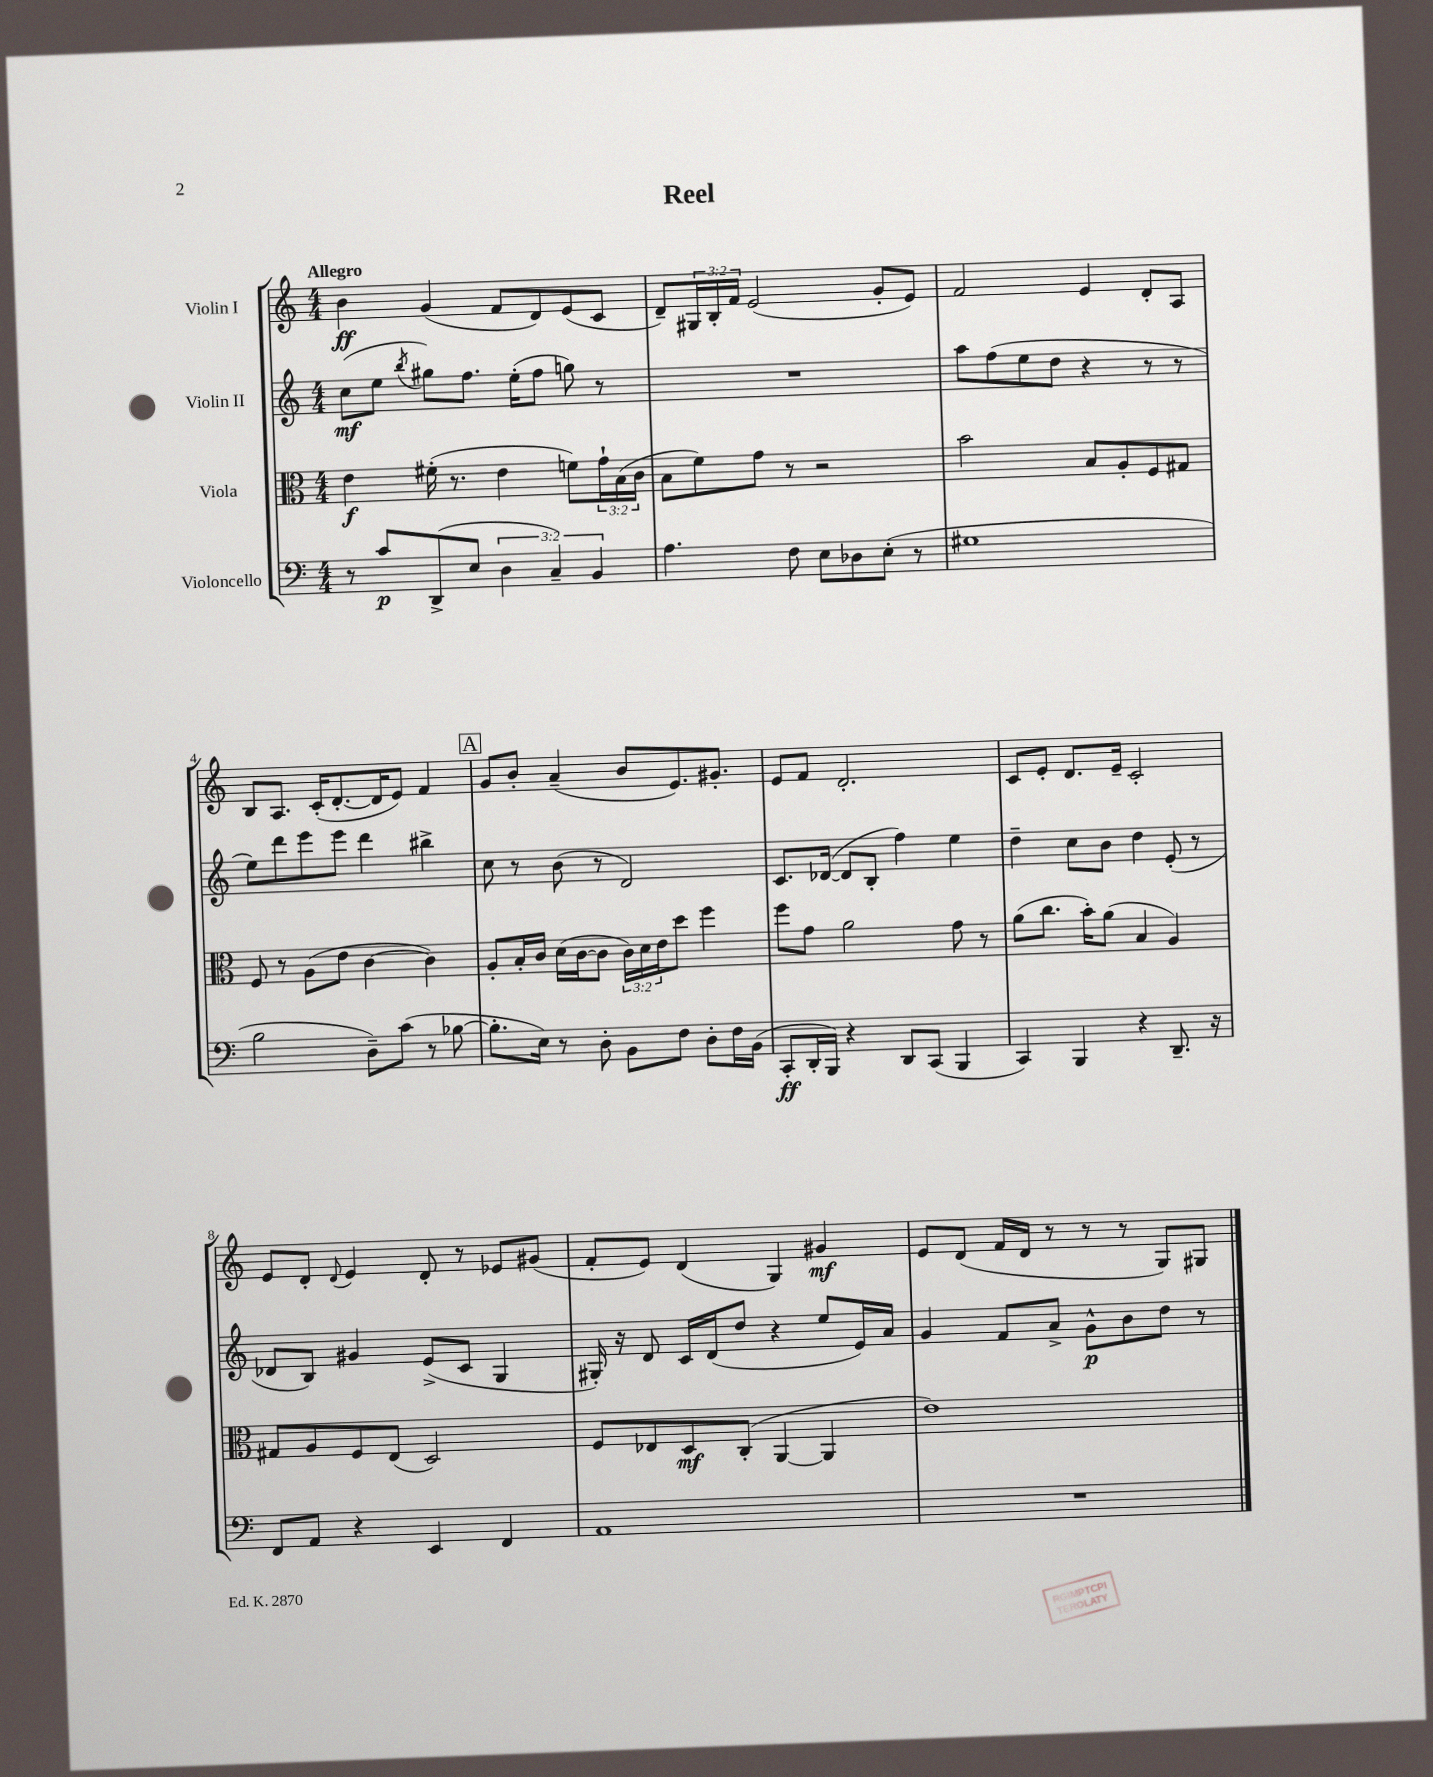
\header { title = "Reel" }
<<
\new StaffGroup <<
\new Staff = "s0" \with { instrumentName = "Violin I" } {
    \clef treble \key c \major \numericTimeSignature \time 4/4 \override Staff.TupletNumber.text = #tuplet-number::calc-fraction-text \tempo "Allegro"
    b'4\ff g'4( f'8 d'8) e'8( c'8 |
    d'8--) \tuplet 3/2 { gis16 b16-. f'16 } e'2( g'8-. e'8) |
    f'2 e'4 d'8-. a8 |
    b8 a8. c'16-.( d'8.~-. d'16 e'8) f'4 |
    \mark \markup { \box "A" } g'8 b'8-. a'4--( b'8 e'8.) gis'8.-. |
    e'8 f'8 d'2.-. |
    c'8 e'8-. d'8. e'16-- c'2-. |
    e'8 d'8-. \appoggiatura { d'8 } e'4 d'8-. r8 ees'8 gis'8( |
    f'8-. e'8) d'4( g4) gis'4\mf |
    e'8 d'8( f'16 d'16 r8 r8 r8 g8) gis8 \bar "|." |
}
\new Staff = "s1" \with { instrumentName = "Violin II" } {
    \clef treble \key c \major \numericTimeSignature \time 4/4
    c''8\mf( e''8 \acciaccatura { b''8 } gis''8) f''8. e''16-.( f''8 g''8) r8 |
    R1 |
    a''8 f''8( e''8 d''8 r4 r8 r8 |
    e''8) d'''8 e'''8 e'''8 d'''4 bis''4-> |
    \mark \markup { \box "A" } c''8 r8 b'8( r8 d'2) |
    c'8. des'16~( des'8 b8-. f''4) e''4 |
    d''4-- c''8 b'8 d''4 e'8-.( r8 |
    des'8 b8) gis'4 e'8->( c'8 g4 |
    gis16-.) r16 d'8 c'16 d'16( d''8 r4 e''8 e'16) a'16 |
    g'4 f'8 a'8-> g'8-^\p b'8 d''8 r8 \bar "|." |
}
\new Staff = "s2" \with { instrumentName = "Viola" } {
    \clef alto \key c \major \numericTimeSignature \time 4/4 \override Staff.TupletNumber.text = #tuplet-number::calc-fraction-text
    e'4\f fis'16-.( r8. e'4 f'8) \tuplet 3/2 { g'16-! b16( c'16 } |
    b8 f'8) g'8 r8 r2 |
    b'2 b8 a8-. f8 gis8 |
    f8 r8 a8( e'8 c'4~ c'4) |
    \mark \markup { \box "A" } a8-. b16-. c'16 d'16( c'16~ c'8 \tuplet 3/2 { c'16) d'16 e'16 } d''8 f''4 |
    f''8 g'8 a'2 g'8 r8 |
    a'8( c''8. b'16-.) a'8( b4 a4) |
    gis8 a8 f8 e8( d2) |
    f8 ees8 d8\mf c8-.( a,4~ a,4 |
    e'1) \bar "|." |
}
\new Staff = "s3" \with { instrumentName = "Violoncello" } {
    \clef bass \key c \major \numericTimeSignature \time 4/4 \override Staff.TupletNumber.text = #tuplet-number::calc-fraction-text
    r8 c'8\p d,8->( e8 \tuplet 3/2 { d4 c4--) b,4 } |
    a4. f8 e8 des8 e8-.( r8 |
    gis1 |
    b2 d8--) c'8( r8 bes8~ |
    \mark \markup { \box "A" } bes8.-. e16) r8 d8-. b,8 f8 d8-. f16 b,16( |
    c,8-.\ff d,16-. b,,16) r4 d,8 c,8( b,,4 |
    c,4) b,,4 r4 d,8.-- r16 |
    f,8 a,8 r4 e,4 f,4 |
    a,1 |
    R1 \bar "|." |
}
>>
>>
